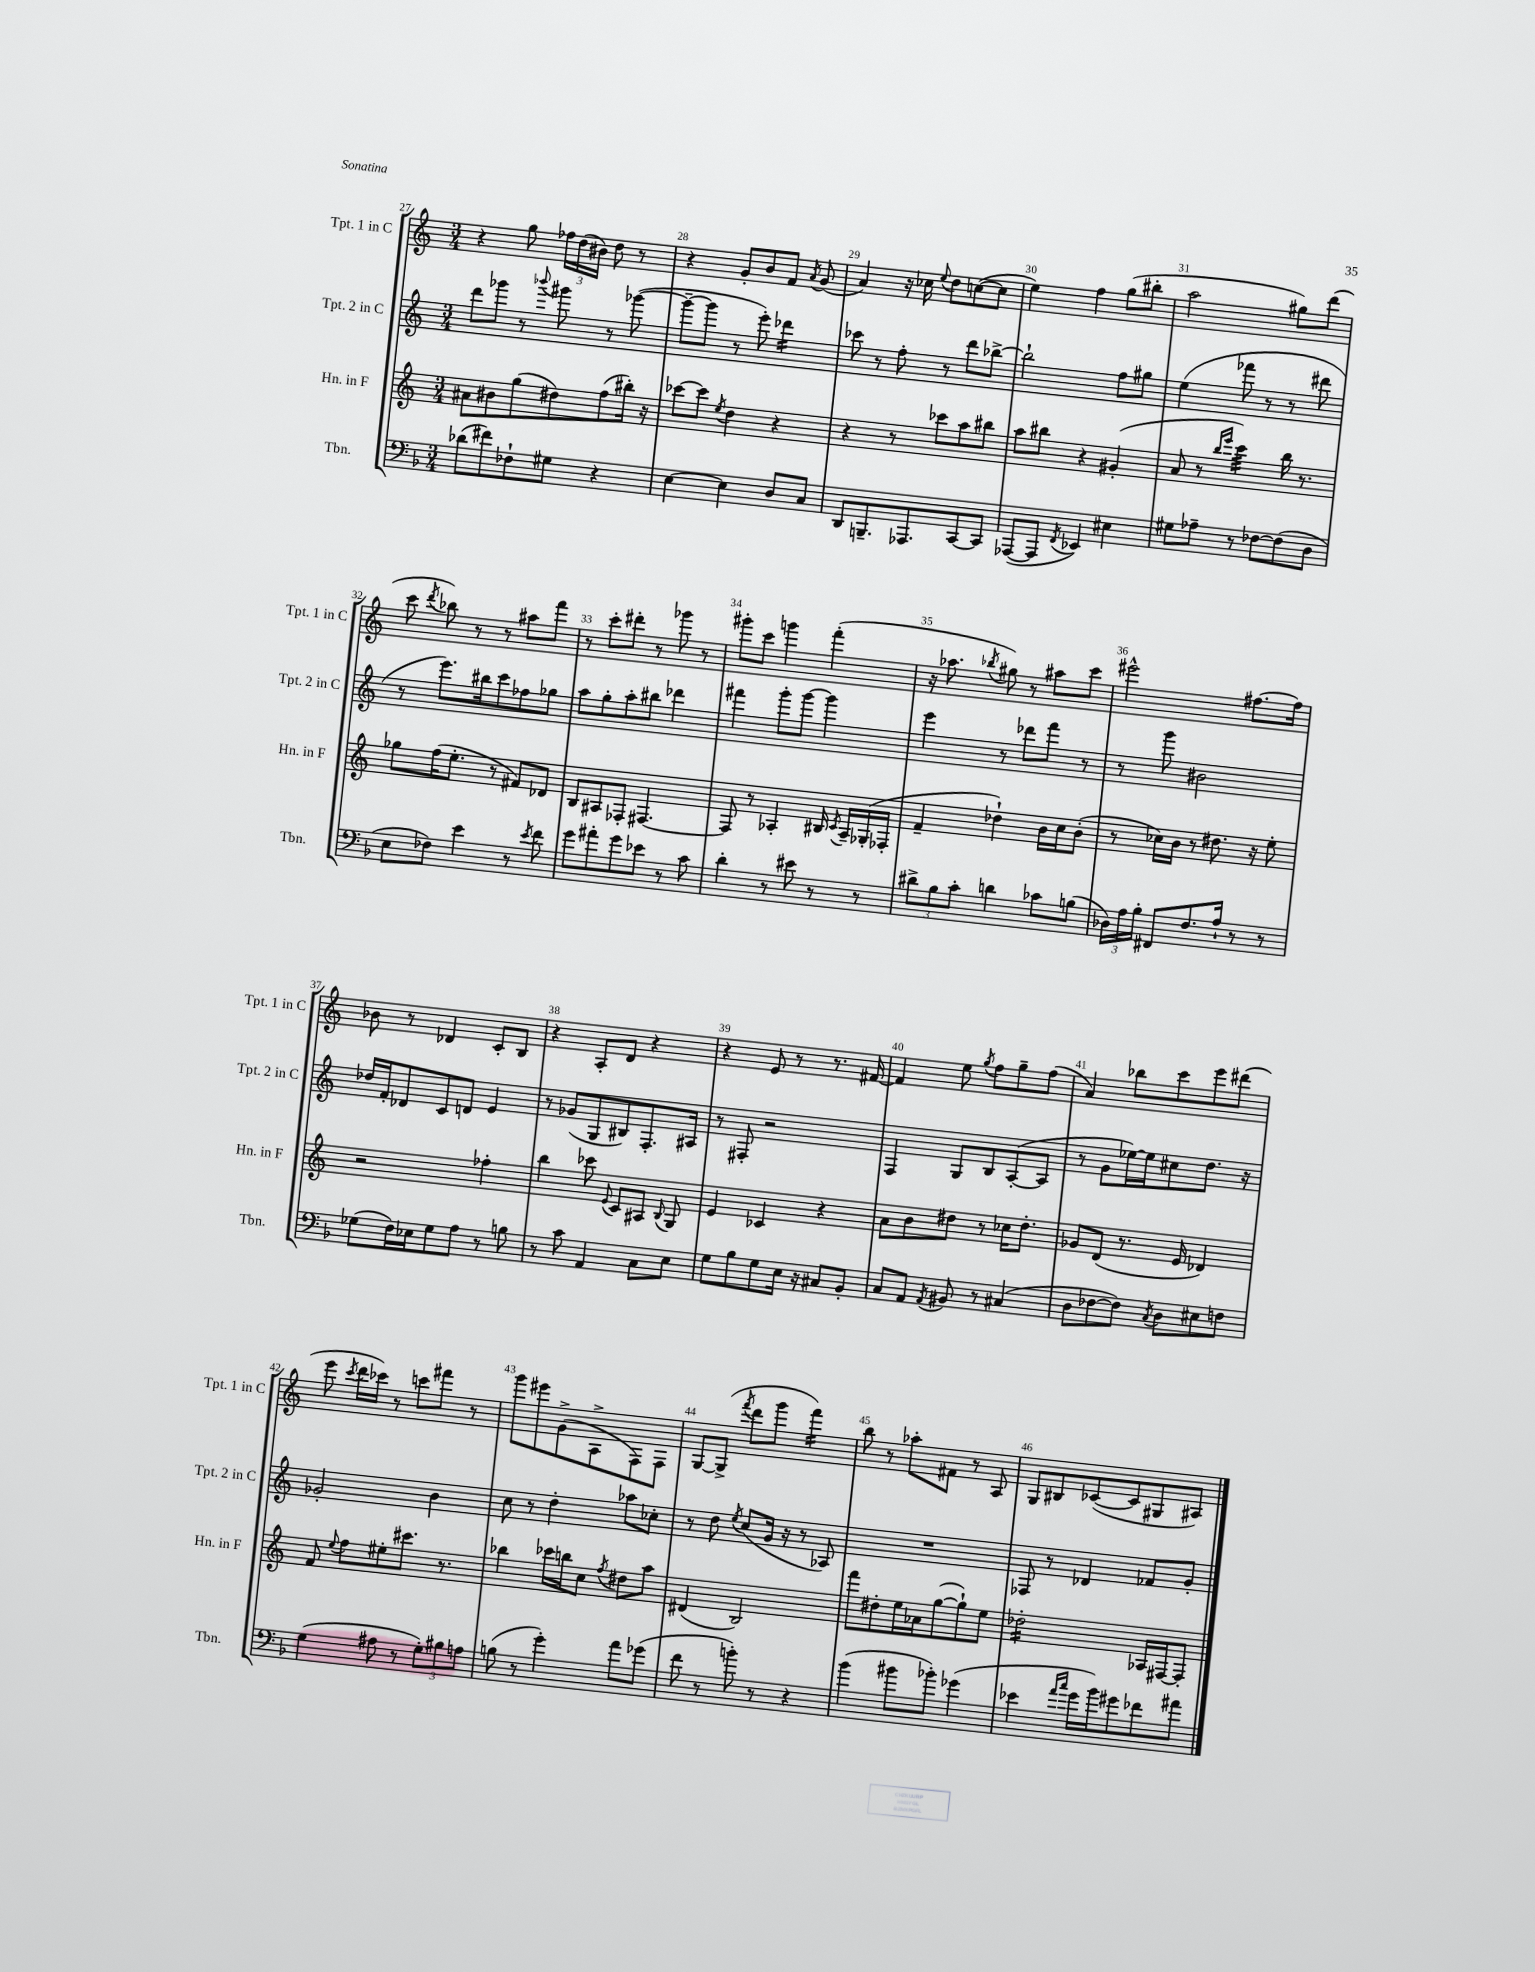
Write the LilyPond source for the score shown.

<<
\new StaffGroup <<
\new Staff = "s0" \with { instrumentName = "Tpt. 1 in C" shortInstrumentName = "Tpt. 1 in C" } {
    \clef treble \key c \major \numericTimeSignature \time 3/4
    \autoBeamOff r4 g''8 \tuplet 3/2 { fes''16[ d''16( bis'16]) } d''8 r8 |
    r4 g'8[-. b'8 f'8] \acciaccatura { a'8 } g'8( |
    a'4) r16 ces''16 \appoggiatura { e''8 } d''8[ c''8~( c''8] |
    e''4) f''4 g''8[( bis''8]-. |
    a''2 gis''8[) d'''8]( |
    c'''8 \acciaccatura { d'''8 } bes''8) r8 r8 ais''8[ f'''8] |
    r8 c'''8[-. dis'''8]-. r8 ges'''8 r8 |
    gis'''8[-. c'''8] g'''4 f'''4-.( |
    r16 aes''8. \acciaccatura { bes''8 } gis''8) r8 ais''8[ c'''8] |
    eis'''2-^ fis''8.[~ fis''16] |
    bes'8 r8 des'4 c'8[-. b8] |
    r4 a8[-. d'8] r4 |
    r4 e'8 r8 r8. fis'16~ |
    fis'4 e''8 \acciaccatura { g''8 } f''8[ g''8-- f''8]( |
    a'4) bes''8[ c'''8 e'''8 dis'''8]( |
    e'''8 \acciaccatura { c'''8 } d'''16[ ces'''16]) r8 c'''8[ fis'''8] r8 |
    g'''8[ eis'''8 g'8->( a8-> f8) f8] |
    g8[~ g8]->( \acciaccatura { f'''8 } d'''8[ g'''8] f'''4:16) |
    b''8 r8 aes''8[-. fis'8] r8 a8 |
    g8[ bis8 ces'8~( ces'8 gis8 ais8]) \bar "|." |
}
\new Staff = "s1" \with { instrumentName = "Tpt. 2 in C" shortInstrumentName = "Tpt. 2 in C" } {
    \clef treble \key c \major \numericTimeSignature \time 3/4
    \autoBeamOff d'''8[ ges'''8] r8 \appoggiatura { bes'''8 } gis'''8 r8 ges'''8~( |
    ges'''8[~-- ges'''8] r8 e'''8-.) des'''4:16 |
    ces'''8 r8 f''8-. r8 d'''8[ bes''8]~-> |
    bes''2-! f''8[ gis''8] |
    e''4( fes'''8 r8 r8 dis'''8 |
    r8 e'''8.[) bis''16 c'''8 fes''8 ges''8] |
    a''8[ g''8-. a''8-. bis''8] des'''4 |
    fis'''4 g'''8[-. g'''8]~ g'''4 |
    e'''4 r8 des'''8[ f'''8] r8 |
    r8 g'''8 bis'2 |
    des''16[ f'16-. des'8 c'8 d'8] e'4 |
    r8 ges'8[( g8 bis8) f8.-. ais16] |
    r8 fis8-. r2 |
    f4 g8[ b8 a8~-.( a8] |
    r8 g'8[ ees''16~) ees''16 cis''8 d''8.] r16 |
    ges'2-. b'4 |
    c''8 r8 d''4-. aes''8[ ces''8]-. |
    r8 d''8 \acciaccatura { e''8 } c''8[( g'16] r16 r8 aes8) |
    R2. |
    fes8 r8 des'4 fes'8[ g'8]-. \bar "|." |
}
\new Staff = "s2" \with { instrumentName = "Hn. in F" shortInstrumentName = "Hn. in F" } {
    \clef treble \key c \major \numericTimeSignature \time 3/4
    \autoBeamOff ais'8[ bis'8 g''8( dis''8) f''8( bis''16]-.) r16 |
    ces'''8[~ ces'''8] \acciaccatura { e''8 } d''4 r4 |
    r4 r8 ces'''8[ a''8 bis''8] |
    a''8[ bis''8] r4 gis'4-.( |
    a'8 r8 \grace { b''16[ e'''16] } c'''4:32) b''16 r8. |
    ges''8[ f''16( e''8.]-. r8 fis'8[) des'8] |
    b8[ ais8 fes8]-. fis4.~ |
    fis8 r8 aes4-. bis16 \acciaccatura { c'8 } aes16[-- ges16-.( fes16]-. |
    f'4-- des''4-!) b'16[ c''16 b'8]-.( |
    r8 ces''16[) b'16] r8 dis''8. r16 e''8-. |
    r2 fes''4-. |
    b''4 ces'''8 \appoggiatura { e'8 } c'8[ ais8] \appoggiatura { b8 } g8 |
    e'4 ces'4 r4 |
    a'8[ b'8 dis''8] r8 ces''16[ dis''8.]-. |
    ges'8[ d'8]( r8. e'16 des'4) |
    f'8 \appoggiatura { e''8 } f''8[ eis''8-. cis'''8.] r8. |
    bes''4 ces'''16[ b''16 c''8] \acciaccatura { f''8 } dis''8[ a''8] |
    dis'4( b2) |
    f'''8[ dis''8-. e''16 aes'16 g''8~( g''8-!) e''8] |
    des''2:16-. aes16[ fis16~ fis8]-. \bar "|." |
}
\new Staff = "s3" \with { instrumentName = "Tbn." shortInstrumentName = "Tbn." } {
    \clef bass \key f \major \numericTimeSignature \time 3/4
    \autoBeamOff des'8[( fis'8) fes8-! gis8] r4 |
    e4~ e4 d8[ c8] |
    d,8[ b,,8.-- aes,,8. c,8~ c,8] |
    aes,,8[~( aes,,8] \acciaccatura { f,8 } ees,4) eis4 |
    gis8[ aes8]-- r8 fes8[~ fes8( d8] |
    e8[ fes8]) e'4 r8 \acciaccatura { e'8 } f'8 |
    g'8[ ais'8-. g'8 ees'8] r8 c'8 |
    d'4-. r8 eis'8 r8 r8 |
    \tuplet 3/2 { dis'8[-> bes8 c'8]-. } d'4 ces'8[ b8]( |
    \tuplet 3/2 { des16[) a16 bes16]-. } fis,8[ f8. a16]-! r8 r8 |
    ges8[( f16) ees16 ges8 a8] r8 b8 |
    r8 c'8 a,4 c8[ e8] |
    g8[ bes8 g8 e16] r16 cis8[ bes,8]-. |
    c8[ a,8] \acciaccatura { a,8 } bis,8 r8 cis4( |
    d8[ fes8~ fes8]) \acciaccatura { c8 } d8[ eis8 f8] |
    g4( ais8 r8 \tuplet 3/2 { g8[-.) bis8 a8] } |
    b8( r8 g'4-.) a'8[ ges'8]( |
    f'8 r8 b'8-.) r8 r4 |
    bes'4( bis'8[ bes'8]-.) ges'4( |
    ees'4 \grace { a'16[ c''16] } g'16[ bes'16) gis'8 fes'8 ais'8] \bar "|." |
}
>>
>>
\layout { \context { \Score currentBarNumber = #27 \override BarNumber.break-visibility = ##(#f #t #t) barNumberVisibility = #all-bar-numbers-visible } }
